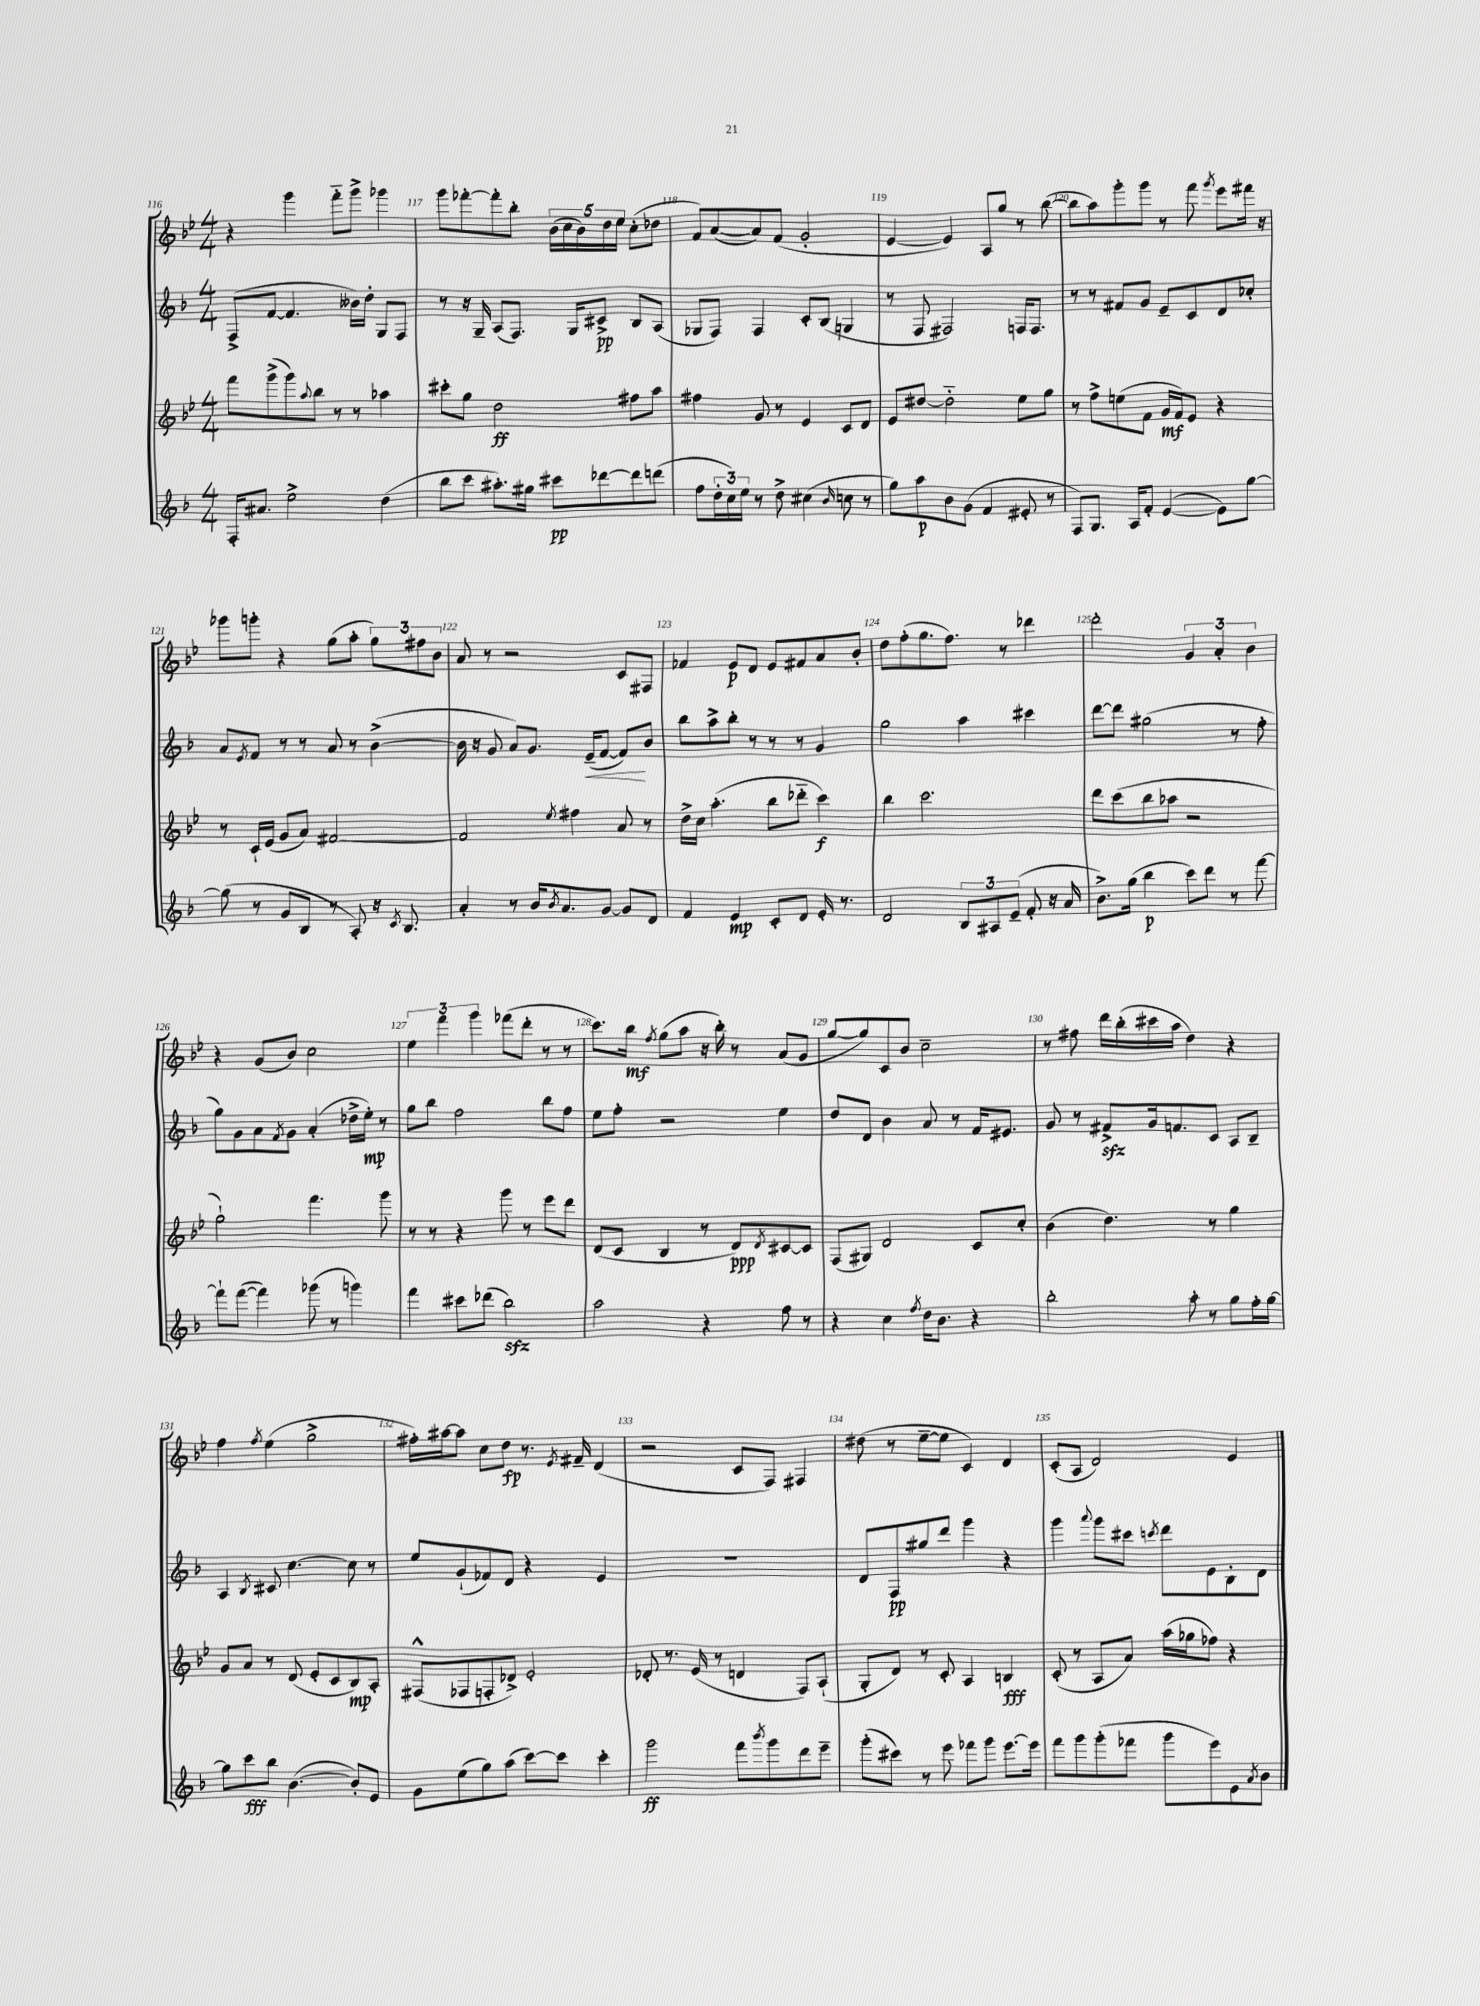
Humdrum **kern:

**kern	**kern	**kern	**kern
*staff4	*staff3	*staff2	*staff1
*clefG2	*clefG2	*clefG2	*clefG2
*k[b-]	*k[b-e-]	*k[b-]	*k[b-e-]
*M4/4	*M4/4	*M4/4	*M4/4
16F'	8fff	(8F^	4r
8.a#	.	.	.
.	(8ggg^	[8f	.
2ee^	8ggg)	4.f]	4ggg
.	8qqaa	.	.
.	8bb-	.	.
.	8r	.	8fff'~
.	8r	16b--)	8ggg^
.	.	16dd'	.
(4dd	4aa-	8G	4ggg-
.	.	8F	.
=	=	=	=
8bb-	8ccc#'	8r	8ggg
8ccc	8gg	16r	[8fff-'
.	.	16G~	.
8.aa#')	2dd	(8A	8fff-']
.	.	8.F)	8bb-'
16gg#	.	.	.
8ccc#	.	.	(20b-
.	.	.	20cc
.	.	16G	.
.	.	.	20b-)
[8ddd-	.	8c#^	.
.	.	.	20dd
.	.	.	20ee-
8ddd-]	8ff#	8B-	(8cc'
(8ddd	8aa	(8A	8dd-
=	=	=	=
8ff	4ff#	8G-	8f)
24dd'	.	8F)	([8a
24cc)	.	.	.
24ee	.	.	.
8r	8g	4F	8a])
8dd^	8r	.	(8f
(4cc#	4e-	8c'	2g'
.	.	(8B-	.
16qqb-	.	.	.
8cc	8c	4G	.
8r	8d	.	.
=	=	=	=
8gg)	8e-	8r	[4e-
8aa	[8dd#	8F	.
8b-	2dd#'~]	2F#)	4e-])
(8g	.	.	.
4f	.	.	8A
.	.	.	8gg
8e#'	8ee-	16F	8r
.	.	8.F	.
8r	8gg	.	([8bb-
=	=	=	=
8F)	8r	8r	8bb-]
8.G	8ff^	8r	8aa)
.	(8ee	8f#	8ggg'
16A	.	.	.
8f'	8f	8g	8ggg
([4e	16g	8e~	8r
.	16f)	.	.
.	8e-	8c	8fff
.	.	.	8qggg
8e])	4r	8d	8eee-
[8gg	.	8cc-'	16fff#
.	.	.	16r
=	=	=	=
(8gg]	8r	8a	8ggg-
.	.	8qe	.
8r	16c`	8f	8ggg'
.	(16e-	.	.
8g	8g	8r	4r
8B-	8a)	8r	.
8r	[2f#	8a	(8gg
8A')	.	8r	8aa'
16r	.	([4b-^	12gg)
8qc	.	.	.
8.B-	.	.	.
.	.	.	12ff#
.	.	.	12b-
=	=	=	=
4a'	2f#]	16b-]	8a
.	.	16r	.
.	.	8g	8r
8r	.	8a)	2r
16b-	.	8.g	.
8qb-	.	.	.
8.a	.	.	.
.	8qee-	.	.
.	4ff#	.	.
.	.	(16e~	.
[8g	.	[8f	.
8g]	8a	8f])	8c
8d	8r	8b-	8F#
=	=	=	=
4f	16dd^	8bb-	4f-
.	16cc	.	.
.	(4.aa'	8aa^	.
4e	.	8bb-'	8e-
.	.	8r	8d
8c'	8bb-	8r	8e-
8d	8ddd-'~	8r	8f#
16e'	4ccc)	4g	8a
8.r	.	.	.
.	.	.	8b-'
=	=	=	=
2d	4bb-	2gg	8dd
.	.	.	(8ff'
.	2.ccc	.	8.gg
.	.	.	8.ff)
12B-	.	4aa	.
12A#	.	.	.
.	.	.	8r
(12e~	.	.	.
8f'	.	4ccc#	4ddd-
16r	.	.	.
16a	.	.	.
=	=	=	=
8.b-^)	8ddd	[8ddd	2ddd'
.	(8ccc	8ddd]	.
(16gg	.	.	.
4bb-	8bb-	(2gg#	.
.	8aa-	.	.
8ccc)	2r	.	6g
8ddd	.	.	.
.	.	.	6a'
8r	.	8r	.
.	.	.	6b-
[8fff	.	8ff'	.
=	=	=	=
8fff`]	2gg`)	8gg)	4r
([8fff	.	8g	.
4fff])	.	8a	(8g
.	.	8qf	.
.	.	8g	8b-)
(8ggg-	4.fff	(4a'	2cc
8r	.	.	.
4ggg)	.	16dd-^	.
.	.	16ee')	.
.	8ggg	8r	.
=	=	=	=
4fff	8r	8gg	6ee-
.	8r	8bb-	.
.	.	.	6fff
8ccc#	4r	2ff	.
.	.	.	6ggg
(8ddd-	.	.	.
2bb-)	8ggg	.	(8fff-
.	8r	.	8ddd'
.	8eee-	8bb-	8r
.	8ddd	8ff	8r
=	=	=	=
2aa	(8d	8ee	8.ccc)
.	8c	8ff'	.
.	.	.	16bb-
.	.	.	8qff
.	4B-	2r	(8gg
.	.	.	8aa
4r	8r	.	16r
.	.	.	16bb-')
.	8d)	.	8r
.	8qd	.	.
8ff	[8c#	4ee	(8a
8r	8c#]	.	8g
=	=	=	=
4r	(8F	8dd	[8gg
.	8G#)	8d	8gg])
4cc	2d	4b-	8c
.	.	.	8b-
8qff	.	.	.
16dd	.	8a	2cc~
8.b-	.	.	.
.	.	8r	.
4r	8c	16f	.
.	.	8.e#	.
.	8cc'	.	.
=	=	=	=
2bb-'	(4b-	8g	8r
.	.	8r	8ff#
.	4.dd)	8f#^	16ddd
.	.	.	(16bb-'
.	.	16g	16ccc#
.	.	8.f	16aa
8aa'	.	.	4dd)
8r	8r	8c	.
8gg	4gg	8A	4r
16ff'	.	8B-~	.
[16gg	.	.	.
=	=	=	=
8gg]	8g	4A	4ff
8ccc	8a	.	.
.	.	8qB-	8qff
8bb-	8r	8c#	(4ee-
([4.b-	(8d	[4.cc	.
.	8e-'	.	2gg^
.	8c	.	.
8b-'])	8B-)	8cc]	.
8e	8A'	8r	.
=	=	=	=
8g	(8F#^^	8ee	16ff#')
.	.	.	[16aa#
(8ee	8F-	(8g`	8aa#]
8gg)	8F'	8f-)	8cc
(8aa	8d-^)	8d	8dd
[8ccc)	2e-'	4r	8.r
8ccc]	.	.	.
.	.	.	8qe-
.	.	.	16f#~
4ccc'	.	4e	(4d
=	=	=	=
2ggg	8d-'	1r	2r
.	8.r	.	.
.	(16e-	.	.
.	8r	.	.
8fff	4d	.	8c
8qbbb-	.	.	.
8ggg	.	.	8F)
8ddd	8F)	.	4F#
8eee~	(8A`	.	.
=	=	=	=
(8ggg'	8G'	8d	(8dd#
8ccc#)	8d)	8F	8r
8r	8r	8gg#	[8ee-~
8eee	8c'	8ddd	8ee-]
8fff-	4A	4ggg	4c)
8ggg	.	.	.
[8.eee	4B	4r	4d
16eee]	.	.	.
=	=	=	=
8fff	(8c'	4ggg	(8c'
8ggg	8r	.	8A
.	.	8qqaaa	.
(8ggg'	8A	8ggg	2d)
8fff-	8a)	8ccc#	.
.	.	8qccc	.
8ggg	(16aa	8ddd	.
.	16gg-	.	.
8eee)	8ff-)	8e	.
8e	4r	8B-'	4e-
8qa	.	.	.
8b-	.	8d	.
==	==	==	==
*-	*-	*-	*-
